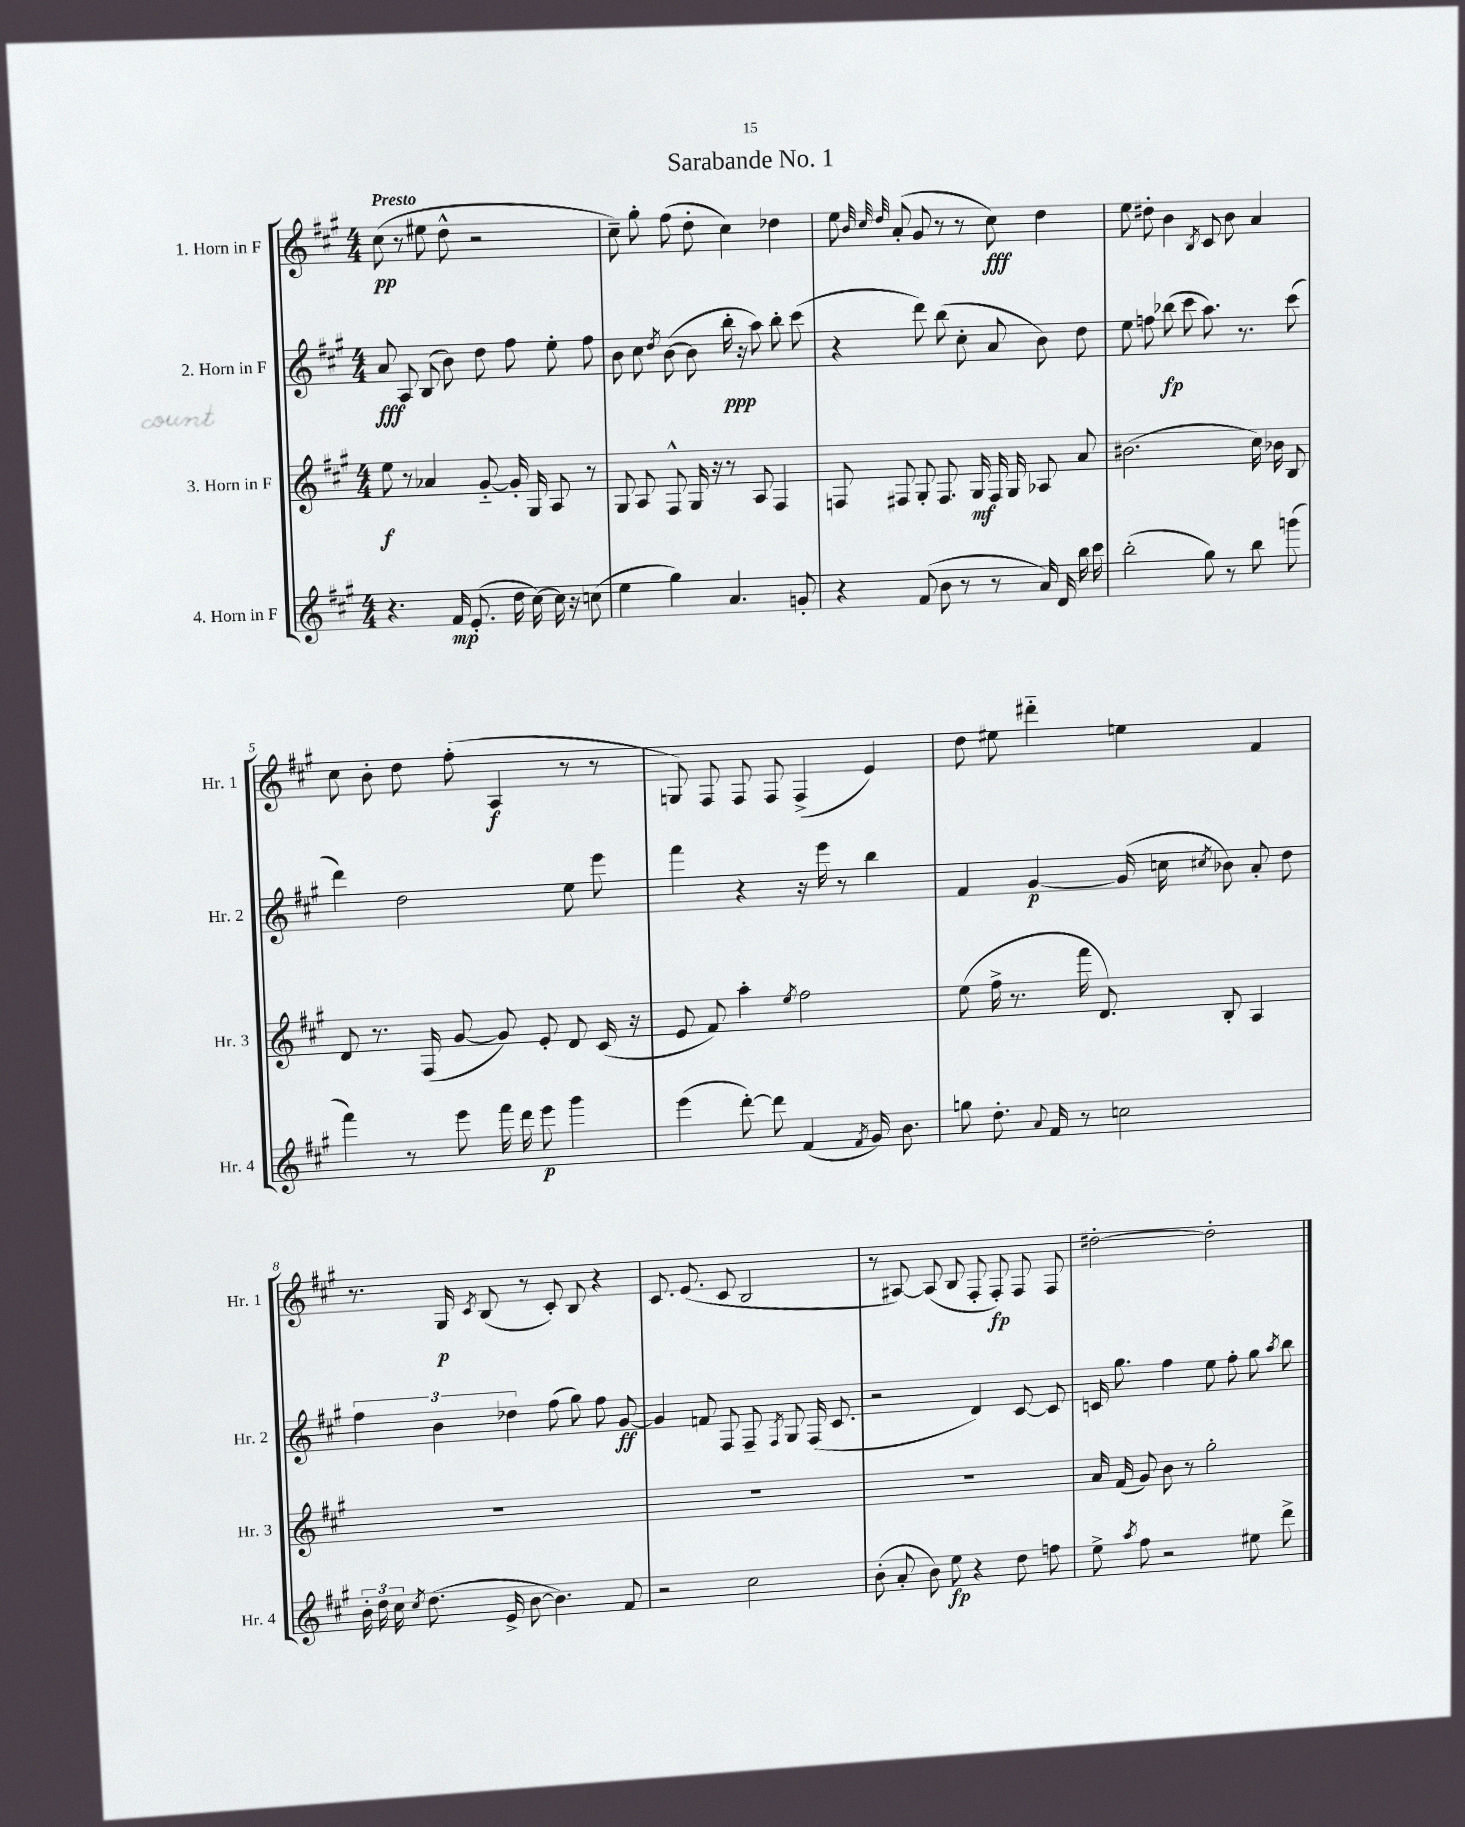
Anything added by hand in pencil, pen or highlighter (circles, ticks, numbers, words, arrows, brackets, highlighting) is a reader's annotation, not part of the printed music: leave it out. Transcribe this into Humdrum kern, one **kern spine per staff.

**kern	**kern	**kern	**kern
*staff4	*staff3	*staff2	*staff1
*clefG2	*clefG2	*clefG2	*clefG2
*k[f#c#g#]	*k[f#c#g#]	*k[f#c#g#]	*k[f#c#g#]
*M4/4	*M4/4	*M4/4	*M4/4
4.r	8ee	8a	(8cc#
.	8r	8A	8r
.	4a-	(8B	8ee#
16f#	.	8b)	8dd^^
(8.e'	.	.	.
.	[8g#'~	8dd	2r
16dd	16g#']	8ff#	.
[16cc#)	16G#	.	.
16cc#]	8A	8ee'	.
16r	.	.	.
(8cc	8r	8ff#	.
=	=	=	=
4ee	8G#	8b	8cc#~)
.	8A	8cc#	8gg#'
.	.	8qdd	.
4gg#)	8F#^^	([8b	(8ff#
.	16G#	8b]	8dd'
.	16r	.	.
4.a	8r	16bb'	4cc#)
.	.	16r	.
.	8A	8aa)	.
.	4F#	8bb'	4dd-
8g'	.	(8ccc#	.
=	=	=	=
4r	8F	4r	8ee
.	.	.	32qqb
.	.	.	32qqcc#
.	.	.	32qqdd
.	8F#	.	(8a'
(8f#	8G#'	8ddd)	8g#
8b	8.F#	(8bb	8r
8r	.	8cc#'	8r
.	16G#	.	.
8r	16F#	8a	8cc#)
.	16G#	.	.
16a)	8A-	8b)	4dd
16d	.	.	.
16bb	8a	8dd	.
16ccc#	.	.	.
=	=	=	=
(2bb'	(2.b#	8ee	8ee
.	.	8ff	8dd#'
.	.	(8bb-	4b
.	.	8ccc#	.
.	.	.	8qB
8gg#)	.	8.aa)	8c#
8r	.	.	8b
.	.	8.r	.
8bb	16cc#)	.	4a
.	16b-	.	.
(8ggg	8B	(8ccc#	.
=	=	=	=
4fff#)	8d	4ddd)	8cc#
.	8.r	.	8b'
8r	.	2dd	8dd
.	(16F#	.	.
8eee	[8g#	.	(8ff#'
16fff#	8g#])	.	4A
16ddd	.	.	.
8eee	8e'	.	.
4ggg#	8d	8ee	8r
.	(16c#	8eee	8r
.	16r	.	.
=	=	=	=
(4eee	8e	4fff#	8G)
.	8f#)	.	8F#
[8ddd')	4aa'	4r	8F#
8ddd]	.	.	8F#
.	8qee	.	.
(4f#	2ff#	16r	(4F#^
.	.	16eee	.
.	.	8r	.
8qf#	.	.	.
16g#)	.	4bb	4e)
8.b	.	.	.
=	=	=	=
8gg	(8ee	4f#	8dd
8.dd'	16ff#^	.	8ee#
.	8.r	.	.
.	.	[4g#	4ddd#'~
8qqa	.	.	.
16f#	.	.	.
8r	16fff#	.	.
.	8.d)	.	.
2cc	.	(16g#]	4ee
.	.	16cc	.
.	.	8qcc#	.
.	8B'	8b-)	.
.	4A	8a'	4f#
.	.	8dd	.
=	=	=	=
24b'	1r	6ff#	8.r
24dd	.	.	.
24cc#	.	.	.
8qcc#	.	.	.
(8.dd	.	.	.
.	.	6b	.
.	.	.	16G#
.	.	.	8qc#
.	.	.	(8B
16e^	.	.	.
.	.	6dd-	.
[8b	.	.	8r
4.b])	.	(8ff#	8c#')
.	.	8gg#)	8B
.	.	8ff#	4r
8f#	.	[8g#	.
=	=	=	=
2r	1r	4g#]	8.c#
.	.	.	(8.e
.	.	8f	.
.	.	8F#	8c#
2cc#	.	8F#~	2B
.	.	8qF#	.
.	.	8G#	.
.	.	(16F#	.
.	.	8.c#	.
=	=	=	=
(8b'	1r	2r	8r
8a'	.	.	[8A#)
8b)	.	.	(8A#]
8ee	.	.	8B
4r	.	4d)	8F#'
.	.	.	8F#')
8dd	.	[8c#	8F#
8ff	.	8c#]	8F#
=	=	=	=
8ee^	16a	16c	[2dd#'
.	(16f#	8.gg#	.
8qaa	.	.	.
8ff#	8g#)	.	.
2r	8b	4ff#	.
.	8r	.	.
.	2gg#'	8ee	2dd#']
.	.	8ff#'	.
8ee#	.	8gg#	.
.	.	8qaa	.
8ddd^	.	8bb	.
==	==	==	==
*-	*-	*-	*-
